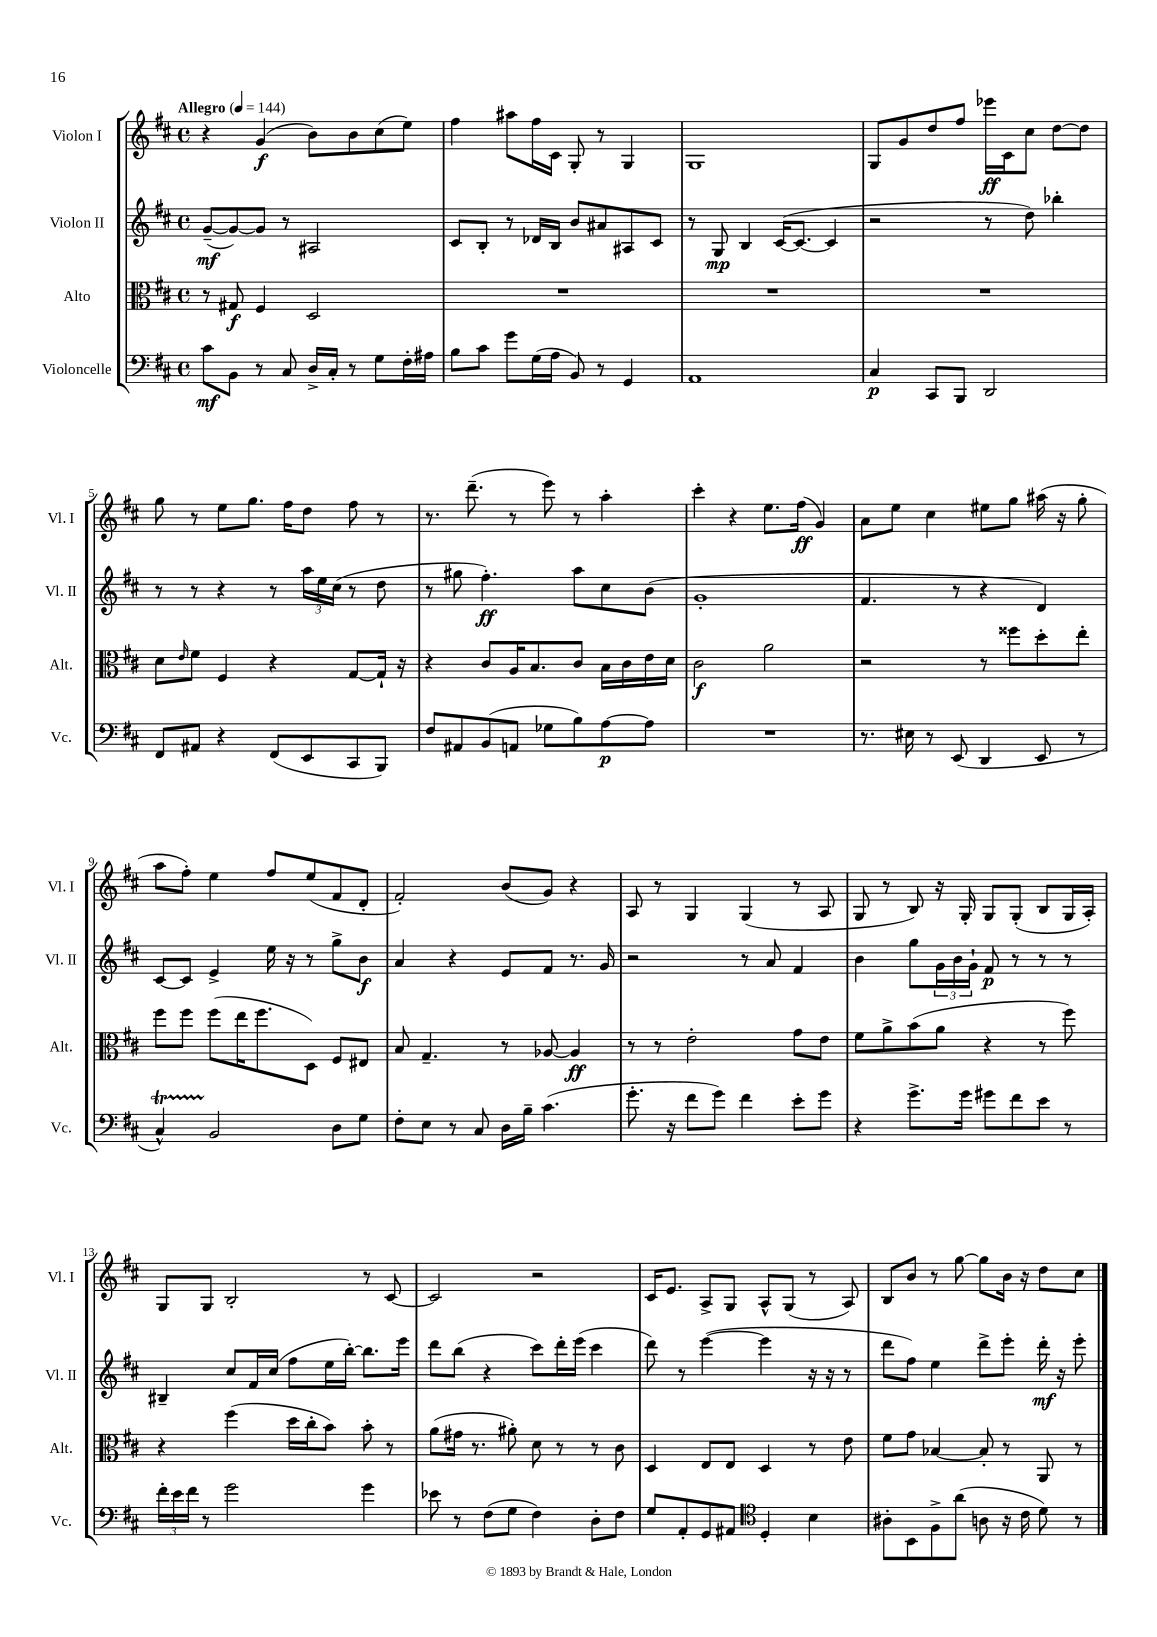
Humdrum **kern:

**kern	**dynam	**kern	**dynam	**kern	**dynam	**kern	**dynam
*part4	*part4	*part3	*part3	*part2	*part2	*part1	*part1
*staff4	*staff4	*staff3	*staff3	*staff2	*staff2	*staff1	*staff1
*I"Violoncelle	*	*I"Alto	*	*I"Violon II	*	*I"Violon I	*
*I'Vc.	*	*I'Alt.	*	*I'Vl. II	*	*I'Vl. I	*
*clefF4	*	*clefC3	*	*clefG2	*	*clefG2	*
*k[f#c#]	*	*k[f#c#]	*	*k[f#c#]	*	*k[f#c#]	*
*M4/4	*	*M4/4	*	*M4/4	*	*M4/4	*
*met(c)	*	*met(c)	*	*met(c)	*	*met(c)	*
*MM144	*	*MM144	*	*MM144	*	*MM144	*
=1	=1	=1	=1	=1	=1	=1	=1
!	!	!	!	!	!	!LO:TX:a:B:t=Allegro	!
8c#\L	mf	8r	.	([8g~/L	mf	4r	.
8BB\J	.	8G#X/	f	8g/_)	.	.	.
8r	.	4F#/	.	8g/J]	.	(4g/	f
8C#/	.	.	.	8r	.	.	.
16D^/LL	.	2D/	.	2A#X/	.	8b\L)	.
16C#'/JJ	.	.	.	.	.	.	.
8r	.	.	.	.	.	8b\	.
8G\L	.	.	.	.	.	(8cc#\	.
16F#'\L	.	.	.	.	.	8ee\J)	.
16A#X\JJ	.	.	.	.	.	.	.
=2	=2	=2	=2	=2	=2	=2	=2
8B\L	.	1r	.	8c#/L	.	4ff#\	.
8c#\J	.	.	.	8B'/J	.	.	.
8g\L	.	.	.	8r	.	8aa#X\L	.
(16G\L	.	.	.	16d-X/LL	.	16ff#\L	.
16A\JJ	.	.	.	16B/JJ	.	16c#\JJ	.
8BB/)	.	.	.	8b/L	.	8G'/	.
8r	.	.	.	8a#X/	.	8r	.
4GG/	.	.	.	8A#X/	.	4G/	.
.	.	.	.	8c#/J	.	.	.
=3	=3	=3	=3	=3	=3	=3	=3
1AA	.	1r	.	8r	.	1G	.
.	.	.	.	8G/	mp	.	.
.	.	.	.	4B/	.	.	.
.	.	.	.	([16c#/KL	.	.	.
.	.	.	.	8.c#/J_	.	.	.
.	.	.	.	4c#/]	.	.	.
=4	=4	=4	=4	=4	=4	=4	=4
4C#/	p	1r	.	2r	.	8G/L	.
.	.	.	.	.	.	8g/	.
8CC#/L	.	.	.	.	.	8dd/	.
8BBB/J	.	.	.	.	.	8ff#/J	.
2DD/	.	.	.	8r	.	16eee-X\LL	ff
.	.	.	.	.	.	16c#\J	.
.	.	.	.	8dd\)	.	8cc#\J	.
.	.	.	.	4bb-X'\	.	[8dd\L	.
.	.	.	.	.	.	8dd\J]	.
!!LO:LB:g=z
=5	=5	=5	=5	=5	=5	=5	=5
8FF#/L	.	8d\L	.	8r	.	8gg\	.
.	.	16qqe/	.	.	.	.	.
8AA#X/J	.	8f#\J	.	8r	.	8r	.
4r	.	4F#/	.	4r	.	8ee\L	.
.	.	.	.	.	.	8.gg\J	.
(8FF#/L	.	4r	.	8r	.	.	.
.	.	.	.	.	.	16ff#\KL	.
8EE/	.	.	.	24aa\LL	.	8dd\J	.
.	.	.	.	24ee\	.	.	.
.	.	.	.	(24cc#\JJ	.	.	.
8CC#/	.	[8G/L	.	8r	.	8ff#\	.
8BBB/J)	.	16G`/Jk]	.	8dd\	.	8r	.
.	.	16r	.	.	.	.	.
=6	=6	=6	=6	=6	=6	=6	=6
8F#/L	.	4r	.	8r	.	8.r	.
8AA#X/	.	.	.	8gg#X\	.	.	.
.	.	.	.	.	.	(8.ddd~\	.
(8BB/	.	8c#/L	.	4.ff#'\)	ff	.	.
8AAn/J	.	16A/K	.	.	.	8r	.
.	.	8.B/	.	.	.	.	.
8G-X\L	.	.	.	.	.	8eee\)	.
8B\)	.	8c#/J	.	8aa\L	.	8r	.
[8A\	p	16B\LL	.	8cc#\	.	4aa'\	.
.	.	16c#\	.	.	.	.	.
8A\J]	.	16e\	.	(8b\J	.	.	.
.	.	16d\JJ	.	.	.	.	.
=7	=7	=7	=7	=7	=7	=7	=7
1r	.	2c#\	f	1g'	.	4ccc#'\	.
.	.	.	.	.	.	4r	.
.	.	2a\	.	.	.	8.ee\L	.
.	.	.	.	.	.	(16ff#\Jk	ff
.	.	.	.	.	.	4g/)	.
=8	=8	=8	=8	=8	=8	=8	=8
8.r	.	2r	.	4.f#/	.	8a\L	.
.	.	.	.	.	.	8ee\J	.
16E#X\	.	.	.	.	.	.	.
8r	.	.	.	.	.	4cc#\	.
(8EE/	.	.	.	8r	.	.	.
4DD/	.	8r	.	4r	.	8ee#X\L	.
.	.	8ff##X\L	.	.	.	8gg\J	.
8EE/	.	8dd'\	.	4d/)	.	(16aa#X\	.
.	.	.	.	.	.	16r	.
8r	.	8ee'\J	.	.	.	8gg'\	.
!!LO:LB:g=z
=9	=9	=9	=9	=9	=9	=9	=9
4C#t^^/)	.	8ff#\L	.	[8c#/L	.	8aa\L	.
.	.	8ff#\J	.	8c#/J]	.	8ff#'\J)	.
2BB/	.	(8ff#\L	.	4e^/	.	4ee\	.
.	.	16ee\K	.	.	.	.	.
.	.	8.ff#\	.	.	.	.	.
.	.	.	.	16ee\	.	8ff#/L	.
.	.	.	.	16r	.	.	.
.	.	8D\J)	.	8r	.	(8ee/	.
8D\L	.	8F#/L	.	8gg^\L	.	8f#/	.
8G\J	.	8E#X/J	.	8b\J	f	8d'/J	.
=10	=10	=10	=10	=10	=10	=10	=10
8F#'\L	.	8B/	.	4a/	.	2f#'/)	.
8E\J	.	4.G~/	.	.	.	.	.
8r	.	.	.	4r	.	.	.
8C#/	.	.	.	.	.	.	.
16D\LL	.	8r	.	8e/L	.	(8b/L	.
16B~\JJ	.	.	.	.	.	.	.
(4.c#\	.	[8A-X/	.	8f#/J	.	8g/J)	.
.	.	4A-/]	ff	8.r	.	4r	.
.	.	.	.	16g/	.	.	.
=11	=11	=11	=11	=11	=11	=11	=11
8.g'\	.	8r	.	2r	.	8A/	.
.	.	8r	.	.	.	8r	.
16r	.	.	.	.	.	.	.
8f#\L	.	2e'\	.	.	.	4G/	.
8g\J)	.	.	.	.	.	.	.
4f#\	.	.	.	8r	.	(4G/	.
.	.	.	.	8a/	.	.	.
8e'\L	.	8g\L	.	4f#/	.	8r	.
8g\J	.	8e\J	.	.	.	8A/	.
=12	=12	=12	=12	=12	=12	=12	=12
4r	.	8f#\L	.	4b\	.	8G/	.
.	.	8a^\	.	.	.	8r	.
8.g^\L	.	(8b\	.	8gg\L	.	8B/)	.
.	.	8a\J	.	24g\L	.	16r	.
.	.	.	.	24b\	.	.	.
16g\Jk	.	.	.	.	.	16G'/	.
.	.	.	.	24g`\JJ	.	.	.
8g#X\L	.	4r	.	8f#/	p	8G/L	.
8f#\	.	.	.	8r	.	(8G'/J	.
8e\J	.	8r	.	8r	.	8B/L	.
8r	.	8ff#\)	.	8r	.	16G/L	.
.	.	.	.	.	.	16A'/JJ)	.
!!LO:LB:g=z
=13	=13	=13	=13	=13	=13	=13	=13
24f#'\LL	.	4r	.	4B#X~/	.	8G/L	.
24e\	.	.	.	.	.	.	.
24f#\JJ	.	.	.	.	.	.	.
8r	.	.	.	.	.	8G/J	.
2g\	.	(4ff#\	.	8cc#/L	.	2B'/	.
.	.	.	.	16f#/L	.	.	.
.	.	.	.	(16cc#/JJ	.	.	.
.	.	16dd\LL	.	8ff#\L	.	.	.
.	.	16cc#'\J	.	.	.	.	.
.	.	8b\J)	.	16ee\L	.	.	.
.	.	.	.	[16bb'\JJ)	.	.	.
4g\	.	8b'\	.	8.bb\L]	.	8r	.
.	.	8r	.	.	.	[8c#/	.
.	.	.	.	16eee\Jk	.	.	.
=14	=14	=14	=14	=14	=14	=14	=14
8e-X\	.	(8a\L	.	8ddd\L	.	2c#/]	.
8r	.	16g#X\Jk	.	(8bb\J	.	.	.
.	.	8.r	.	.	.	.	.
(8F#\L	.	.	.	4r	.	.	.
8G\J	.	8a#X'\)	.	.	.	.	.
4F#\)	.	8d\	.	8ccc#\L)	.	2r	.
.	.	8r	.	16ddd'\L	.	.	.
.	.	.	.	(16eee\JJ	.	.	.
8D'\L	.	8r	.	4ccc#\	.	.	.
8F#\J	.	8c#\	.	.	.	.	.
=15	=15	=15	=15	=15	=15	=15	=15
8G/L	.	4D/	.	8ddd\)	.	16c#/KL	.
.	.	.	.	.	.	8.e/J	.
8AA'/	.	.	.	8r	.	.	.
8GG/	.	8E/L	.	([4eee\	.	8A^/L	.
8AA#X/J	.	8E/J	.	.	.	8G/J	.
*clefC4	*	*	*	*	*	*	*
4D'/	.	4D/	.	4eee\]	.	8A^^/L	.
.	.	.	.	.	.	(8G/J	.
4B\	.	8r	.	16r	.	8r	.
.	.	.	.	16r	.	.	.
.	.	8e\	.	8r	.	8A/)	.
=16	=16	=16	=16	=16	=16	=16	=16
8A#X'\L	.	8f#\L	.	8ddd\L	.	8B/L	.
8BB\	.	8g\J	.	8ff#\J)	.	8b/J	.
8F#^\	.	[4B-X/	.	4ee\	.	8r	.
(8a\J	.	.	.	.	.	[8gg\	.
8An\	.	8B-'/]	.	8ddd^\L	.	8gg\L]	.
16r	.	8r	.	8eee'\J	.	16b\Jk	.
16c#\	.	.	.	.	.	16r	.
8d\)	.	8AA/	.	16ddd'\	mf	8dd\L	.
.	.	.	.	16r	.	.	.
8r	.	8r	.	8eee'\	.	8cc#\J	.
==	==	==	==	==	==	==	==
*-	*-	*-	*-	*-	*-	*-	*-
